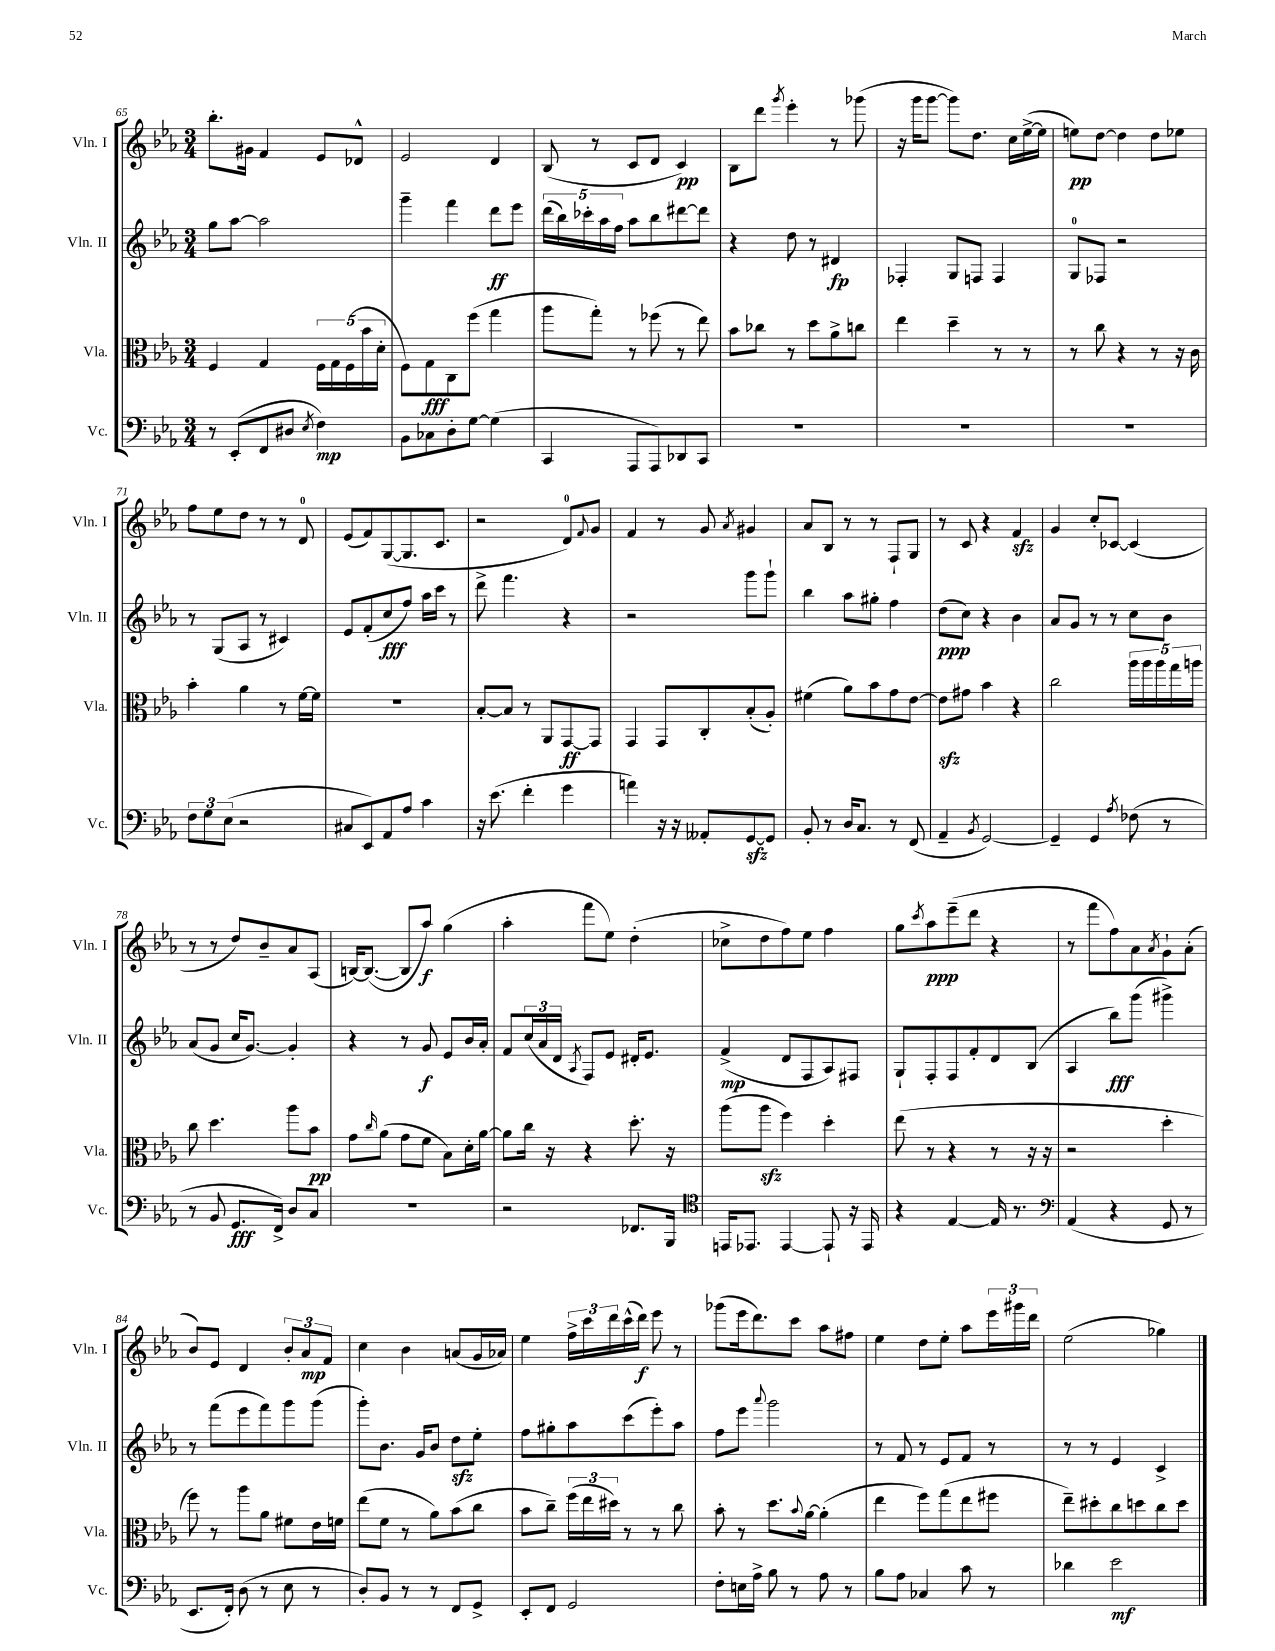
<<
\new StaffGroup <<
\new Staff = "s0" \with { instrumentName = "Vln. I" shortInstrumentName = "Vln. I" } {
    \clef treble \key ees \major \numericTimeSignature \time 3/4
    bes''8.-. gis'16 f'4 ees'8 des'8-^ |
    ees'2 d'4 |
    bes8( r8 c'8 d'8 c'4\pp) |
    bes8 d'''8 \acciaccatura { g'''8 } ees'''4-. r8 ges'''8( |
    r16 g'''16 g'''8~ g'''8) d''8. c''16 ees''16~->( ees''16 |
    e''8\pp) d''8~ d''4 d''8 ees''8 |
    f''8 ees''8 d''8 r8 r8 d'8-0 |
    ees'8( f'8) g8~( g8. c'8. |
    r2 d'8-0) \appoggiatura { f'8 } g'8 |
    f'4 r8 g'8 \acciaccatura { aes'8 } gis'4 |
    aes'8 bes8 r8 r8 f8-! g8 |
    r8 c'8 r4 f'4\sfz |
    g'4 c''8-. ces'8~ ces'4( |
    r8 r8 d''8) bes'8-- aes'8 aes8( |
    b16~) b8.~( b8 aes''8\f) g''4( |
    aes''4-. f'''8 ees''8) d''4-.( |
    ces''8-> d''8 f''8) ees''8 f''4 |
    g''8 \acciaccatura { c'''8 } aes''8\ppp ees'''8--( d'''8 r4 |
    r8 f'''8 f''8) aes'8 \acciaccatura { aes'8 } g'8-! aes'8-.( |
    bes'8) ees'8 d'4 \tuplet 3/2 { bes'8-. aes'8\mp f'8 } |
    c''4 bes'4 a'8( g'16 aes'16) |
    ees''4 \tuplet 3/2 { f''16-> c'''16 d'''16 } c'''16-^( d'''16\f) ees'''8 r8 |
    ges'''8( ees'''16 d'''8.) c'''8 aes''8 fis''8 |
    ees''4 d''8 ees''8-. aes''8 \tuplet 3/2 { ees'''16 gis'''16 d'''16 } |
    ees''2( ges''4) \bar "|." |
}
\new Staff = "s1" \with { instrumentName = "Vln. II" shortInstrumentName = "Vln. II" } {
    \clef treble \key ees \major \numericTimeSignature \time 3/4
    g''8 aes''8~ aes''2 |
    g'''4-- f'''4 d'''8\ff ees'''8 |
    \tuplet 5/4 { d'''16( bes''16) ces'''16-. aes''16 f''16 } aes''8 bes''8 dis'''8~ dis'''8 |
    r4 d''8 r8 dis'4\fp |
    fes4-. g8 f8 f4 |
    g8-0 fes8 r2 |
    r8 g8( aes8 r8 cis'4) |
    ees'8 f'8-.( c''8\fff f''8) aes''16 c'''16 r8 |
    d'''8-> f'''4. r4 |
    r2 g'''8 g'''8-! |
    bes''4 aes''8 gis''8-. f''4 |
    d''8\ppp( c''8) r4 bes'4 |
    aes'8 g'8 r8 r8 c''8 bes'8 |
    aes'8( g'8 c''16 g'8.~) g'4-. |
    r4 r8 g'8\f ees'8 bes'16 aes'16-. |
    f'8 \tuplet 3/2 { c''16( aes'16 d'16 } \acciaccatura { aes8 } f8) ees'8 dis'16-. ees'8. |
    f'4->\mp( d'8 f8 aes8) fis8 |
    g8-! f8-. f8 f'8-. d'8 bes8( |
    aes4 bes''8\fff) g'''8( gis'''4->) |
    r8 f'''8( ees'''8 f'''8) g'''8 g'''8( |
    g'''8-.) bes'8. g'16 bes'8 d''8\sfz ees''8-. |
    f''8 gis''8-. aes''8 c'''8( ees'''8-.) aes''8 |
    f''8 ees'''8 \appoggiatura { aes'''8 } g'''2 |
    r8 f'8 r8 ees'8 f'8 r8 |
    r8 r8 ees'4 c'4-> \bar "|." |
}
\new Staff = "s2" \with { instrumentName = "Vla." shortInstrumentName = "Vla." } {
    \clef alto \key ees \major \numericTimeSignature \time 3/4
    f4 g4 \tuplet 5/4 { f16 g16 f16( bes'16 d'16-. } |
    f8) g8\fff c8 f''8( g''4 |
    aes''8 g''8-.) r8 fes''8( r8 ees''8) |
    bes'8 ces''8 r8 d''8 aes'8-> c''8 |
    ees''4 d''4-- r8 r8 |
    r8 c''8 r4 r8 r16 c'16 |
    bes'4-. aes'4 r8 f'16~ f'16 |
    R2. |
    bes8~-. bes8 r8 aes,8 g,8~\ff g,8 |
    g,4 g,8 c8-. bes8-.( aes8-.) |
    fis'4( aes'8) bes'8 g'8 ees'8~ |
    ees'8\sfz gis'8 bes'4 r4 |
    c''2 \tuplet 5/4 { aes''16 aes''16 aes''16 g''16 a''16 } |
    c''8 d''4. aes''8 bes'8\pp |
    g'8 \grace { c''16 } aes'8( g'8 f'8 bes8) d'16-. aes'16~ |
    aes'8 c''16 r16 r4 d''8.-. r16 |
    aes''8( aes''8\sfz f''4) d''4-. |
    ees''8( r8 r4 r8 r16 r16 |
    r2 d''4-. |
    f''8) r8 aes''8 aes'8 fis'8 ees'16 f'16 |
    ees''8( f'8 r8 aes'8) bes'8( c''8 |
    bes'8 c''8--) \tuplet 3/2 { f''16( ees''16 dis''16) } r8 r8 c''8 |
    bes'8-. r8 d''8. \appoggiatura { bes'8 } aes'16~ aes'4-.( |
    ees''4 f''8) g''8( ees''8 fis''8 |
    ees''8--) dis''8-. c''8 d''8 c''8 d''8 \bar "|." |
}
\new Staff = "s3" \with { instrumentName = "Vc." shortInstrumentName = "Vc." } {
    \clef bass \key ees \major \numericTimeSignature \time 3/4
    r8 ees,8-.( f,8 dis8 \acciaccatura { ees8 } f4\mp) |
    bes,8 ces8 d8-. g8~ g4( |
    c,4 aes,,8 aes,,8) des,8 c,8 |
    R2. |
    R2. |
    R2. |
    \tuplet 3/2 { f8 g8 ees8( } r2 |
    cis8 ees,8) aes,8 aes8 c'4 |
    r16 ees'8.( f'4-. g'4 |
    a'4) r16 r16 aeses,8-. g,8~\sfz g,8 |
    bes,8-. r8 d16 c8. r8 f,8( |
    aes,4-- \acciaccatura { bes,8 } g,2~) |
    g,4-- g,4 \acciaccatura { aes8 } fes8( r8 |
    r8 bes,8 g,8.\fff f,16->) d8 c8 |
    R2. |
    r2 fes,8. bes,,16 |
    \clef tenor e,16 ees,8. ees,4~ ees,8-! r16 ees,16 |
    r4 ees4~ ees16 r8. |
    \clef bass aes,4( r4 g,8 r8 |
    ees,8. f,16-.) d8( r8 ees8 r8 |
    d8-.) bes,8 r8 r8 f,8 g,8-> |
    ees,8-. f,8 g,2 |
    f8-. e16 aes16-> bes8 r8 aes8 r8 |
    bes8 aes8 ces4 c'8 r8 |
    des'4 ees'2\mf \bar "|." |
}
>>
>>
\layout { \context { \Score currentBarNumber = #65 } }
